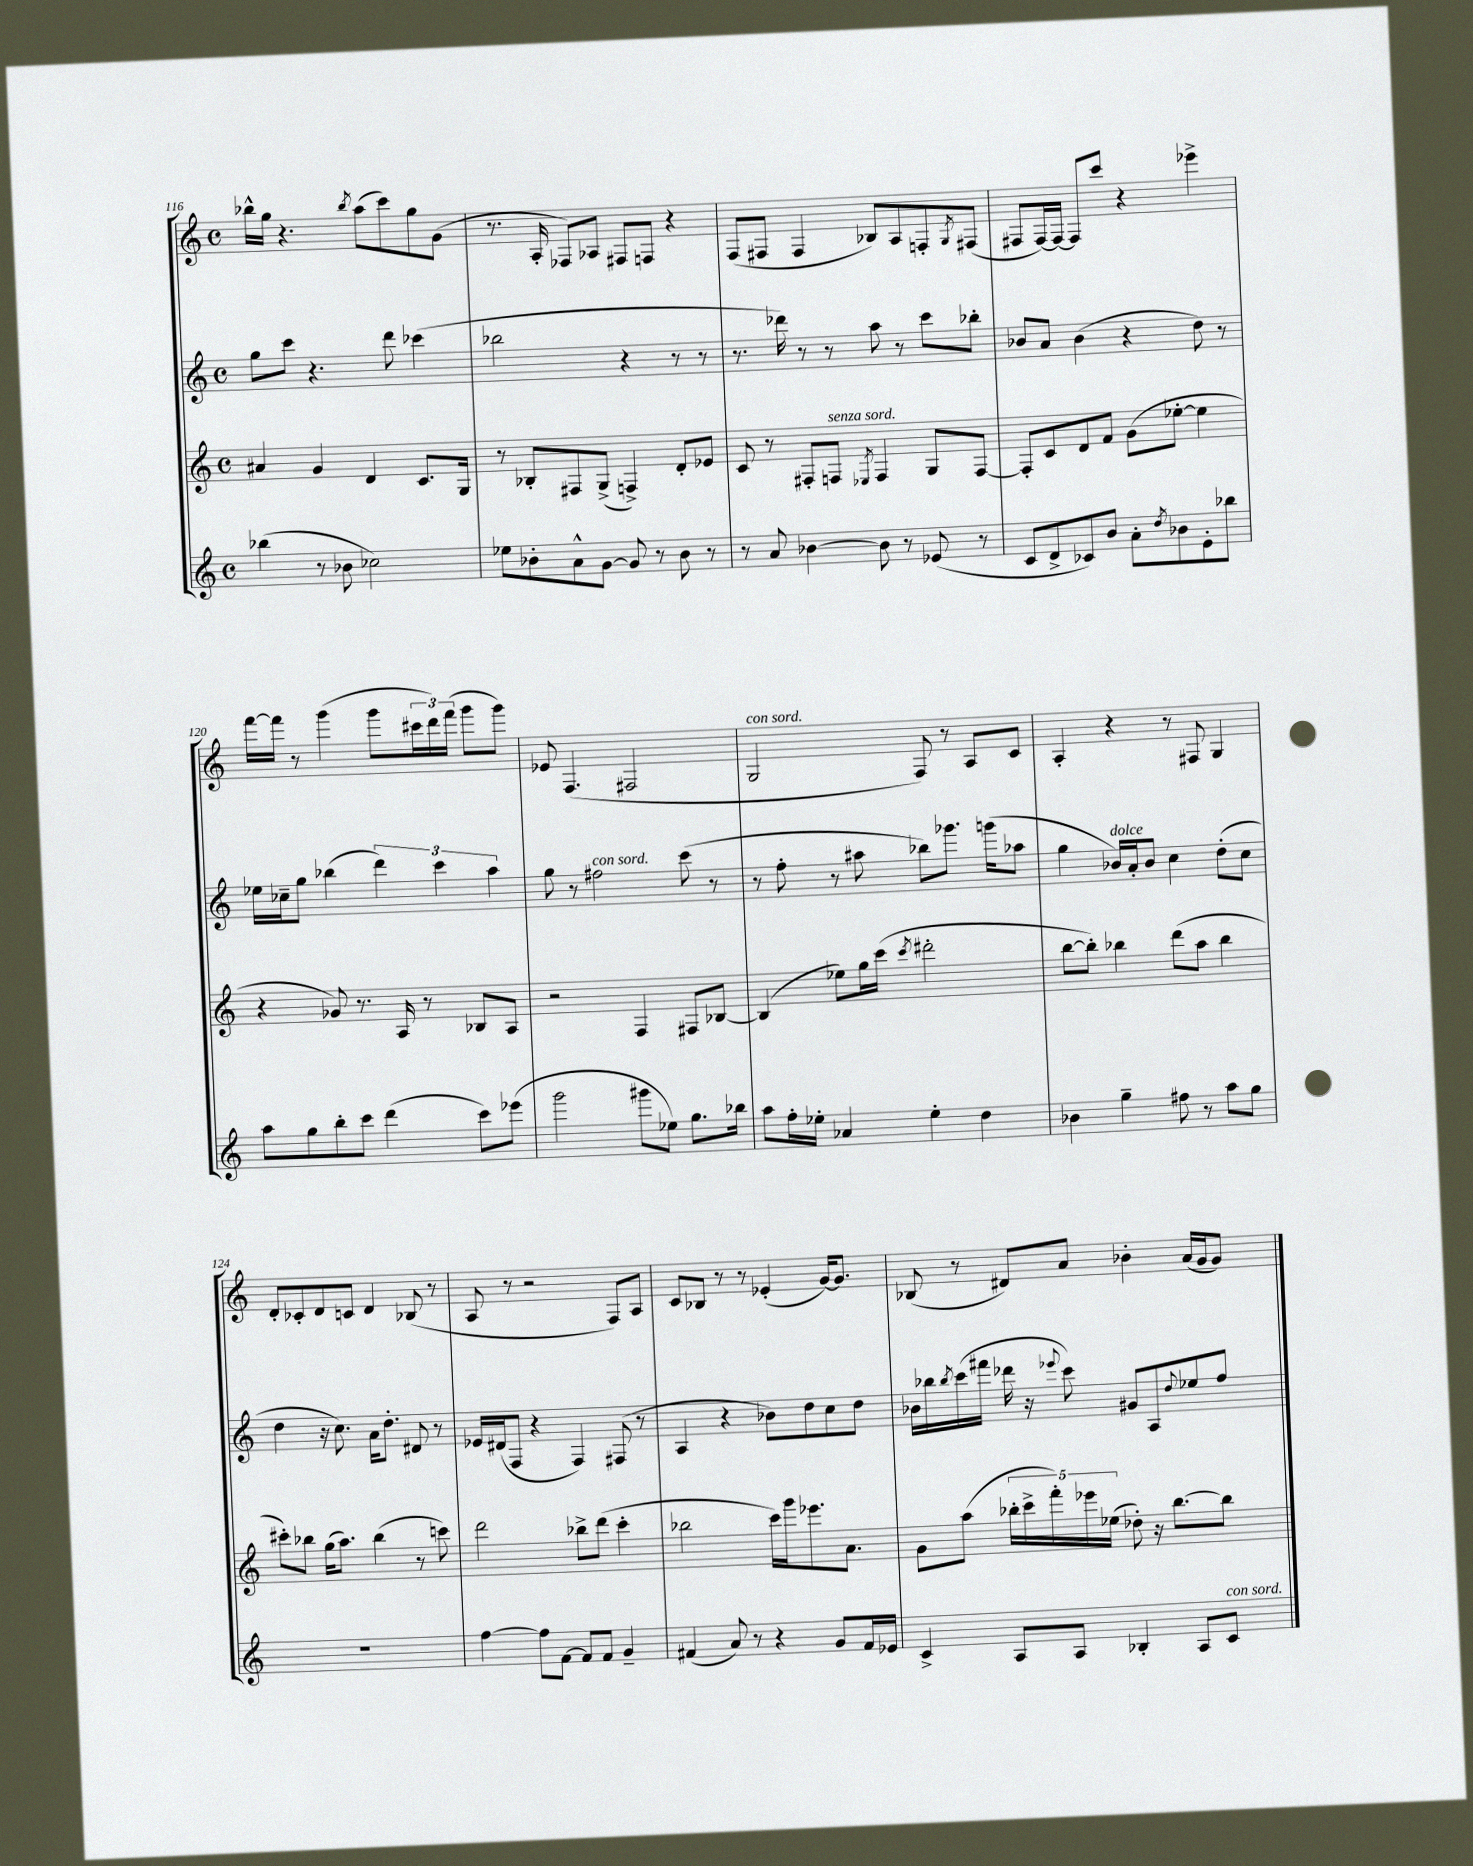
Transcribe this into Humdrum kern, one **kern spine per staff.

**kern	**kern	**kern	**kern
*part4	*part3	*part2	*part1
*staff4	*staff3	*staff2	*staff1
*clefG2	*clefG2	*clefG2	*clefG2
*k[]	*k[]	*k[]	*k[]
*M4/4	*M4/4	*M4/4	*M4/4
*met(c)	*met(c)	*met(c)	*met(c)
=116	=116	=116	=116
(4bb-X\	4a#X/	8gg\L	16bb-X^^\LL
.	.	.	16gg\JJ
.	.	8ccc\J	4.r
8r	4g/	4.r	.
8b-X\	.	.	.
.	.	.	8qbb-/
2cc-X\)	4d/	.	(8aa\L
.	.	8ddd\	8ccc\)
.	8.c/L	(4ccc-X\	8gg\
.	.	.	(8g\J
.	16G/Jk	.	.
=117	=117	=117	=117
8ee-X\L	8r	2bb-X\	8.r
8b-X'\	8B-X'/L	.	.
.	.	.	16A'/
8a^^\	8F#X/	.	8F-X/L)
[8g\J	(8G^/J	.	8A-X/J
8g/]	4Fn^/)	4r	8F#X/L
8r	.	.	8Fn/J
8b-\	8d'/L	8r	4r
8r	8e-X/J	8r	.
=118	=118	=118	=118
8r	8c/	8.r	(8F/L
8a/	8r	.	8F#X/J
.	.	16ddd-X\)	.
[4b-X\	8F#X'/L	8r	4F#/
!	!LO:TX:a:i:t=senza sord.	!	!
.	8Fn/J	8r	.
.	8qE-X/	.	.
8b-\]	4F/	8aa\	8B-X/L)
8r	.	8r	8A/
(8e-X/	8G/L	8ccc\L	8Fn'/
.	.	.	8qG/
8r	[8F/J	8bb-X'\J	(8F#X/J
=119	=119	=119	=119
8c/L	8F'/L]	8b-X/L	8F#X/L
8d^/	8c/	8a/J	[16F#/L)
.	.	.	16F#/JJ_
8c-X/)	8d/	(4b-\	8F#/L]
8b/J	8f/J	.	8ccc/J
8a'\L	(8g\L	4r	4r
8qdd/	.	.	.
8b-X\	[8ee-X'\J	.	.
8e'\	4ee-\]	8dd\)	4eee-X^\
8bb-X\J	.	8r	.
!!LO:LB:g=z
=120	=120	=120	=120
8aa\L	4r	16ee-X\LL	[16fff\LL
.	.	16cc-X~\J	16fff\JJ]
8gg\	.	8gg\J	8r
8bb'\	8g-X/)	(4bb-X\	(4ggg\
8ccc\J	8.r	.	.
(4ddd\	.	6ddd\)	8ggg\L
.	16A/	.	.
.	8r	.	24ccc#X\L
.	.	6ccc\	24ddd\)
.	.	.	(24fff\JJ
8ccc\L)	8B-X/L	.	8ggg\L
.	.	6aa\	.
(8eee-X\J	8A/J	.	8ggg\J)
=121	=121	=121	=121
2ggg\	2r	8gg\	8e-X/
.	.	8r	(4.F/
!	!	!LO:TX:a:i:t=con sord.	!
.	.	2ff#X\	.
8ggg#X\L	4F/	.	2F#X/
8ee-X\J)	.	.	.
8.gg\L	8F#X/L	(8ccc\	.
.	[8B-X/J	8r	.
16bb-X\Jk	.	.	.
=122	=122	=122	=122
!	!	!	!LO:TX:a:i:t=con sord.
8aa\L	(4B-/]	8r	2G/
16ff'\L	.	8ff'\	.
16ee-X'\JJ	.	.	.
4a-X/	8ee-X\L)	8r	.
.	16gg\L	8aa#X\	.
.	(16ccc\JJ	.	.
.	8qccc/	.	.
4ee-'\	2ddd#X'\	8bb-X\L)	8F/)
.	.	8.ggg-X\J	8r
4dd\	.	.	8A/L
.	.	(16gggn\KL	.
.	.	8aa-X\J	8c/J
=123	=123	=123	=123
4b-X\	[8bb\L	4gg\	4A'/
.	8bb'\J])	.	.
!	!	!LO:TX:a:i:t=dolce	!
4gg~\	4bb-X\	16b-X/LL)	4r
.	.	16a'/J	.
.	.	8b-/J	.
8ff#X\	(8ddd\L	4cc\	8r
8r	8aa\J	.	8F#X/
8aa\L	4bb-\	(8dd'\L	4G/
8gg\J	.	8cc\J	.
!!LO:LB:g=z
=124	=124	=124	=124
1r	8ccc#X'\L)	4dd\	8d'/L
.	8bb-X\J	.	8c-X'/
.	(16gg\KL	16r	8d/
.	8.aa\J)	8.cc\)	.
.	.	.	8cn/J
.	(4bb-\	16a\KL	4d/
.	.	8.dd'\J	.
.	8r	8d#X/	(8B-X/
.	8cccn\)	8r	8r
=125	=125	=125	=125
[4ff\	2ddd\	16e-X/LL	8A/
.	.	(16d#X/J	.
.	.	8F/J	8r
8ff\L]	.	4r	2r
[8f\J	.	.	.
8f/L]	8bb-X^\L	4F/)	.
8f/J	(8ddd\J	.	.
4g~/	4ccc'\	(8F#X/	8F/L)
.	.	8r	8A/J
=126	=126	=126	=126
(4f#X/	2bb-X\	4A/	8c/L
.	.	.	8B-X/J
8a/)	.	4r	8r
8r	.	.	8r
4r	16ccc\LL)	8b-X\L)	(4e-X'/
.	16ggg\J	.	.
.	8.eee-X\	8dd\	.
8g/L	.	8cc\	[16g/KL)
.	8.a\J	.	8.g/J]
16f#/L	.	8dd\J	.
16e-X/JJ	.	.	.
=127	=127	=127	=127
4c^/	8g\L	16b-X\LL	(8B-X/
.	.	16bb-X\	.
.	.	8qbb-/	.
.	(8aa\J	(16ccc\	8r
.	.	16fff#X\JJ	.
8A/L	20bb-X'\LL	16ddd-X\	8d#X/L)
.	20ccc^\	.	.
.	.	16r	.
.	20fff'\)	.	.
.	.	8qqeee-X/	.
8A/J	.	8ccc\)	8a/J
.	20eee-X\	.	.
.	(20ee-X\JJ	.	.
4B-X'/	8dd-X'\)	8g#X/L	4b-X'\
.	16r	8A/	.
.	[8.bb-\L	.	.
.	.	8qqdd/	.
8A/L	.	8ee-X/	(16a/LL
.	.	.	16g/J
!LO:TX:a:i:t=con sord.	!	!	!
8c/J	8bb-\J]	8ff/J	8g/J)
==	==	==	==
*-	*-	*-	*-
